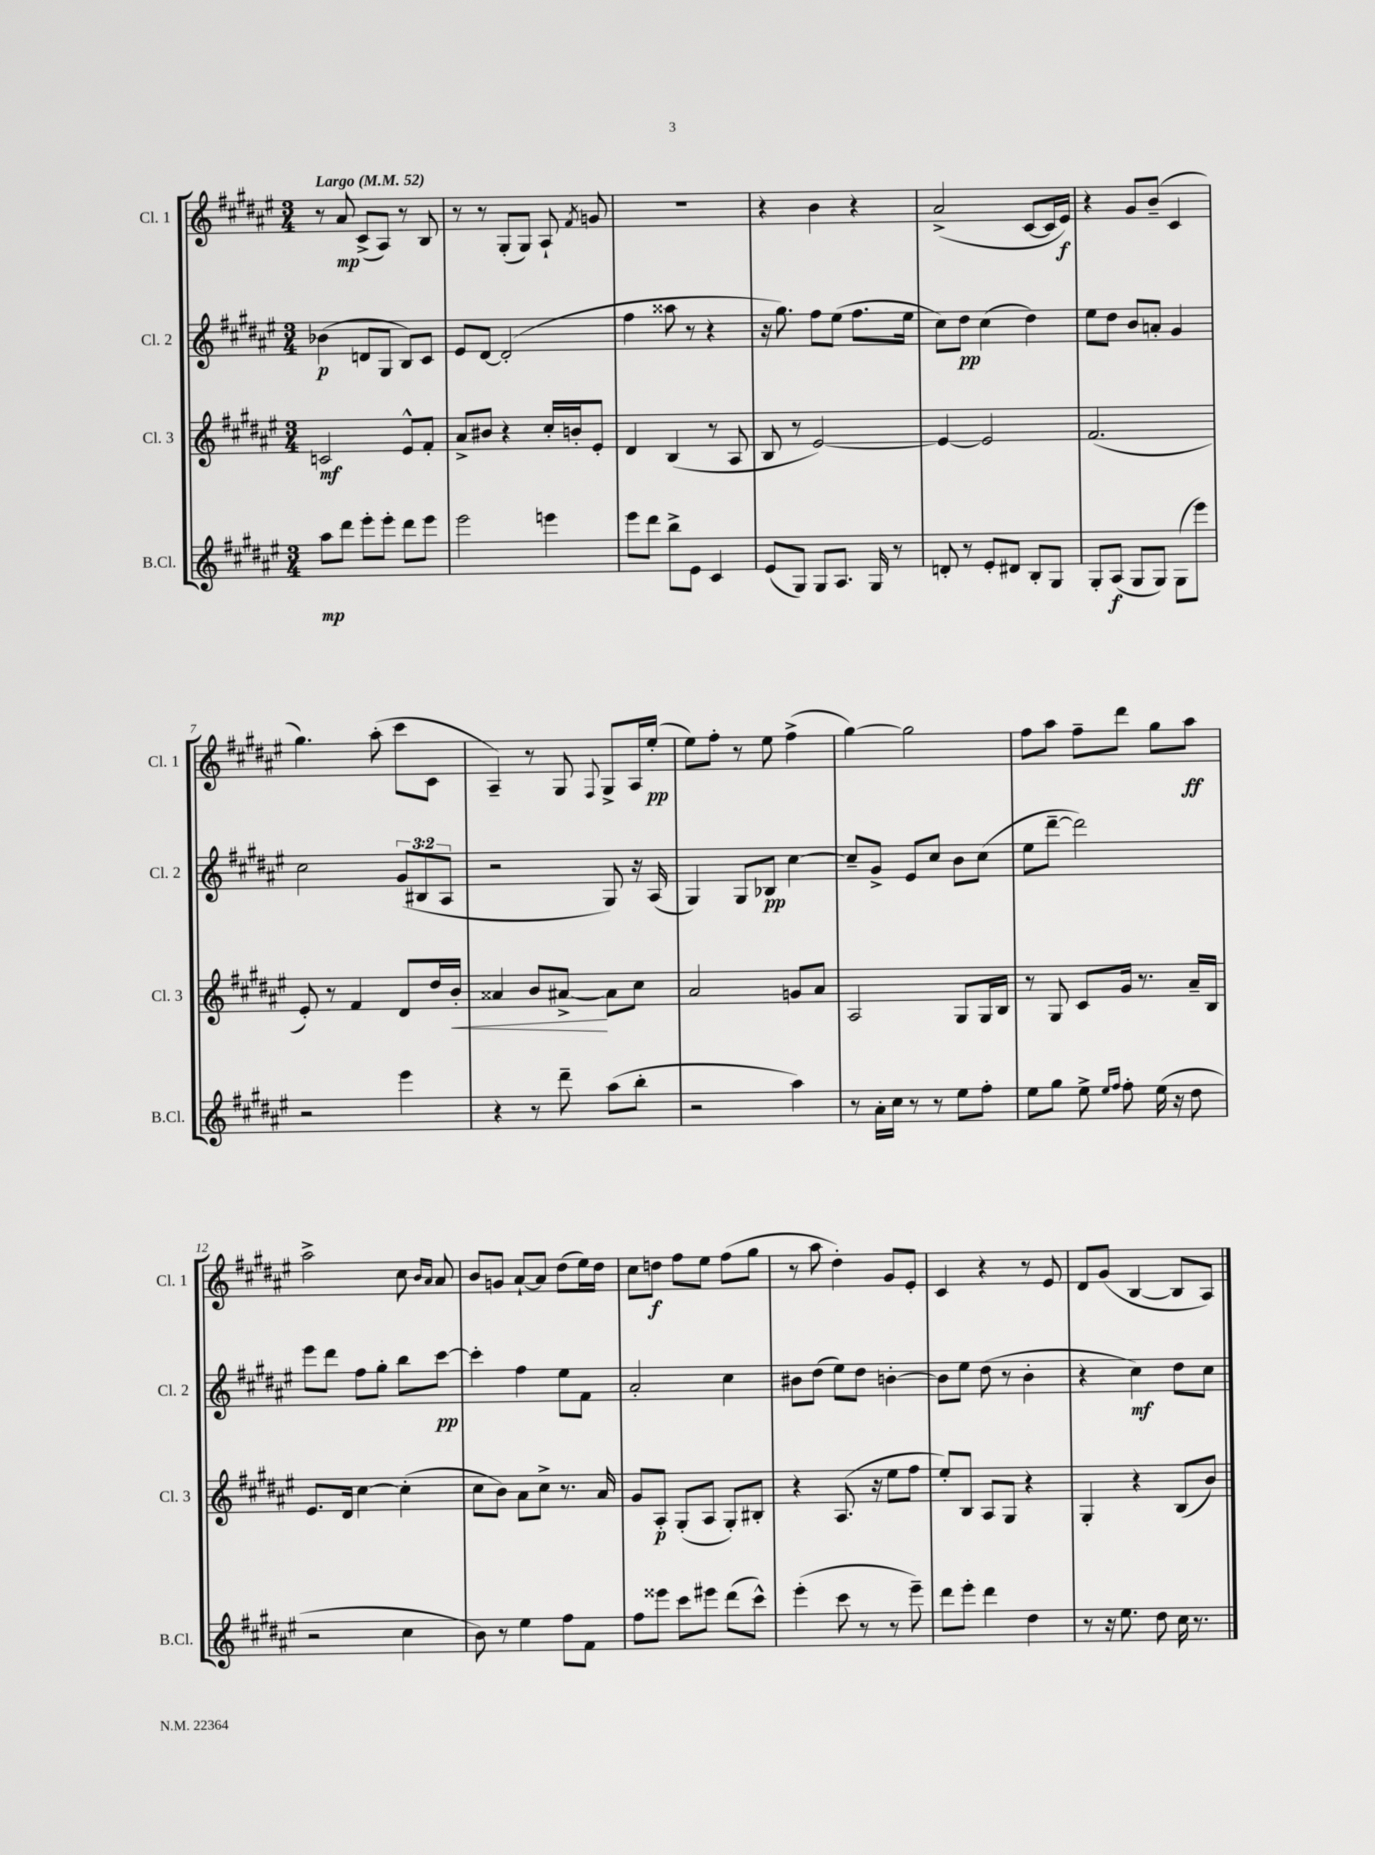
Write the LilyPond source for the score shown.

<<
\new StaffGroup <<
\new Staff = "s0" \with { instrumentName = "Cl. 1" shortInstrumentName = "Cl. 1" } {
    \clef treble \key fis \major \numericTimeSignature \time 3/4 \tempo "Largo" 4 = 52
    \autoBeamOff r8 ais'8\mp cis'8[->( ais8]) r8 b8 |
    r8 r8 gis8[-.( gis8]) ais8-! \acciaccatura { fis'8 } g'8 |
    R2. |
    r4 b'4 r4 |
    ais'2->( cis'8[~ cis'16 eis'16]\f) |
    r4 gis'8[ b'8]--( cis'4 |
    gis''4.) ais''8-.( cis'''8[ cis'8] |
    ais4--) r8 gis8 \appoggiatura { fis8 } gis8[-> ais16 eis''16]-.\pp( |
    eis''8[) fis''8]-. r8 eis''8 fis''4->( |
    gis''4~) gis''2 |
    fis''8[ ais''8] fis''8[-- dis'''8] gis''8[ ais''8]\ff |
    ais''2-> cis''8 \grace { b'16[ ais'16] } ais'8 |
    b'8[ g'8] ais'8[~-! ais'8] dis''8[( eis''16) dis''16] |
    cis''8[ d''8]\f fis''8[ eis''8] fis''8[( gis''8] |
    r8 ais''8 dis''4-.) gis'8[ eis'8]-. |
    cis'4 r4 r8 eis'8 |
    dis'8[ gis'8]( b4~ b8[ ais8]) \bar "|." |
}
\new Staff = "s1" \with { instrumentName = "Cl. 2" shortInstrumentName = "Cl. 2" } {
    \clef treble \key fis \major \numericTimeSignature \time 3/4 \override Staff.TupletNumber.text = #tuplet-number::calc-fraction-text
    \autoBeamOff bes'4\p( d'8[ gis8] b8[) cis'8] |
    eis'8[ dis'8]~ dis'2-.( |
    fis''4 aisis''8 r8 r4 |
    r16 gis''8.) fis''8[ eis''8]( fis''8.[ eis''16] |
    cis''8[) dis''8]\pp cis''4( dis''4) |
    eis''8[ dis''8] b'8[ a'8]-. gis'4 |
    cis''2 \tuplet 3/2 { gis'8[( bis8 ais8] } |
    r2 gis8) r16 ais16( |
    gis4) gis8[ bes8]\pp cis''4~ |
    cis''8[-- gis'8]-> eis'8[ cis''8] b'8[ cis''8]( |
    eis''8[ dis'''8]~-- dis'''2) |
    eis'''8[ dis'''8] fis''8[ gis''8]-. b''8[ cis'''8]~\pp |
    cis'''4-. fis''4 eis''8[ fis'8] |
    ais'2-. cis''4 |
    bis'8[ dis''8]( eis''8[) dis''8] b'4~-. |
    b'8[ eis''8] dis''8( r8 b'4-. |
    r4 cis''4\mf) dis''8[ cis''8] \bar "|." |
}
\new Staff = "s2" \with { instrumentName = "Cl. 3" shortInstrumentName = "Cl. 3" } {
    \clef treble \key fis \major \numericTimeSignature \time 3/4
    \autoBeamOff c'2\mf eis'8[-^ fis'8]-. |
    ais'8[-> bis'8] r4 cis''16[-. b'16-. eis'8]-. |
    dis'4 b4( r8 ais8 |
    b8 r8 eis'2~) |
    eis'4~ eis'2 |
    fis'2.( |
    eis'8-.) r8 fis'4 dis'8[ dis''16 b'16]-.\< |
    aisis'4 b'8[ ais'8]~->\! ais'8[ cis''8] |
    ais'2 g'8[ ais'8] |
    ais2 gis8[ gis16 b16] |
    r8 gis8 cis'8[ gis'16] r8. ais'16[-- b16] |
    eis'8.[ dis'16] cis''4~ cis''4-.( |
    cis''8[ b'8]) ais'8[ cis''8]-> r8. ais'16 |
    gis'8[ ais8]-.\p gis8[-.( ais8] gis8[-.) bis8]-. |
    r4 ais8.( r16 eis''8[ fis''8] |
    eis''8[-.) b8] ais8[ gis8] r4 |
    gis4-. r4 b8[( b'8]) \bar "|." |
}
\new Staff = "s3" \with { instrumentName = "B.Cl." shortInstrumentName = "B.Cl." } {
    \clef treble \key fis \major \numericTimeSignature \time 3/4
    \autoBeamOff ais''8[\mp dis'''8] eis'''8[-. eis'''8]-. dis'''8[ eis'''8] |
    eis'''2 e'''4 |
    eis'''8[ dis'''8] b''8[-> eis'8] cis'4 |
    eis'8[( gis8]) gis8[ ais8.] gis16 r8 |
    d'8-. r8 eis'8[-. dis'8] b8[-. gis8] |
    gis8[-. ais8]\f( gis8[ gis8]) gis8[( eis'''8]) |
    r2 eis'''4 |
    r4 r8 dis'''8-- ais''8[( b''8]-. |
    r2 ais''4) |
    r8 ais'16[-. cis''16] r8 r8 eis''8[ fis''8]-. |
    eis''8[ gis''8] eis''8-> \grace { eis''16[ fis''16] } fis''8-. eis''16( r16 dis''8 |
    r2 cis''4 |
    b'8) r8 eis''4 fis''8[ fis'8] |
    fis''8[ eisis'''8] cis'''8[ eis'''8] dis'''8[( cis'''8]-^) |
    eis'''4-.( cis'''8 r8 r8 eis'''8--) |
    dis'''8[ eis'''8]-. dis'''4 dis''4 |
    r8 r16 eis''8. dis''8 cis''16 r8. \bar "|." |
}
>>
>>
